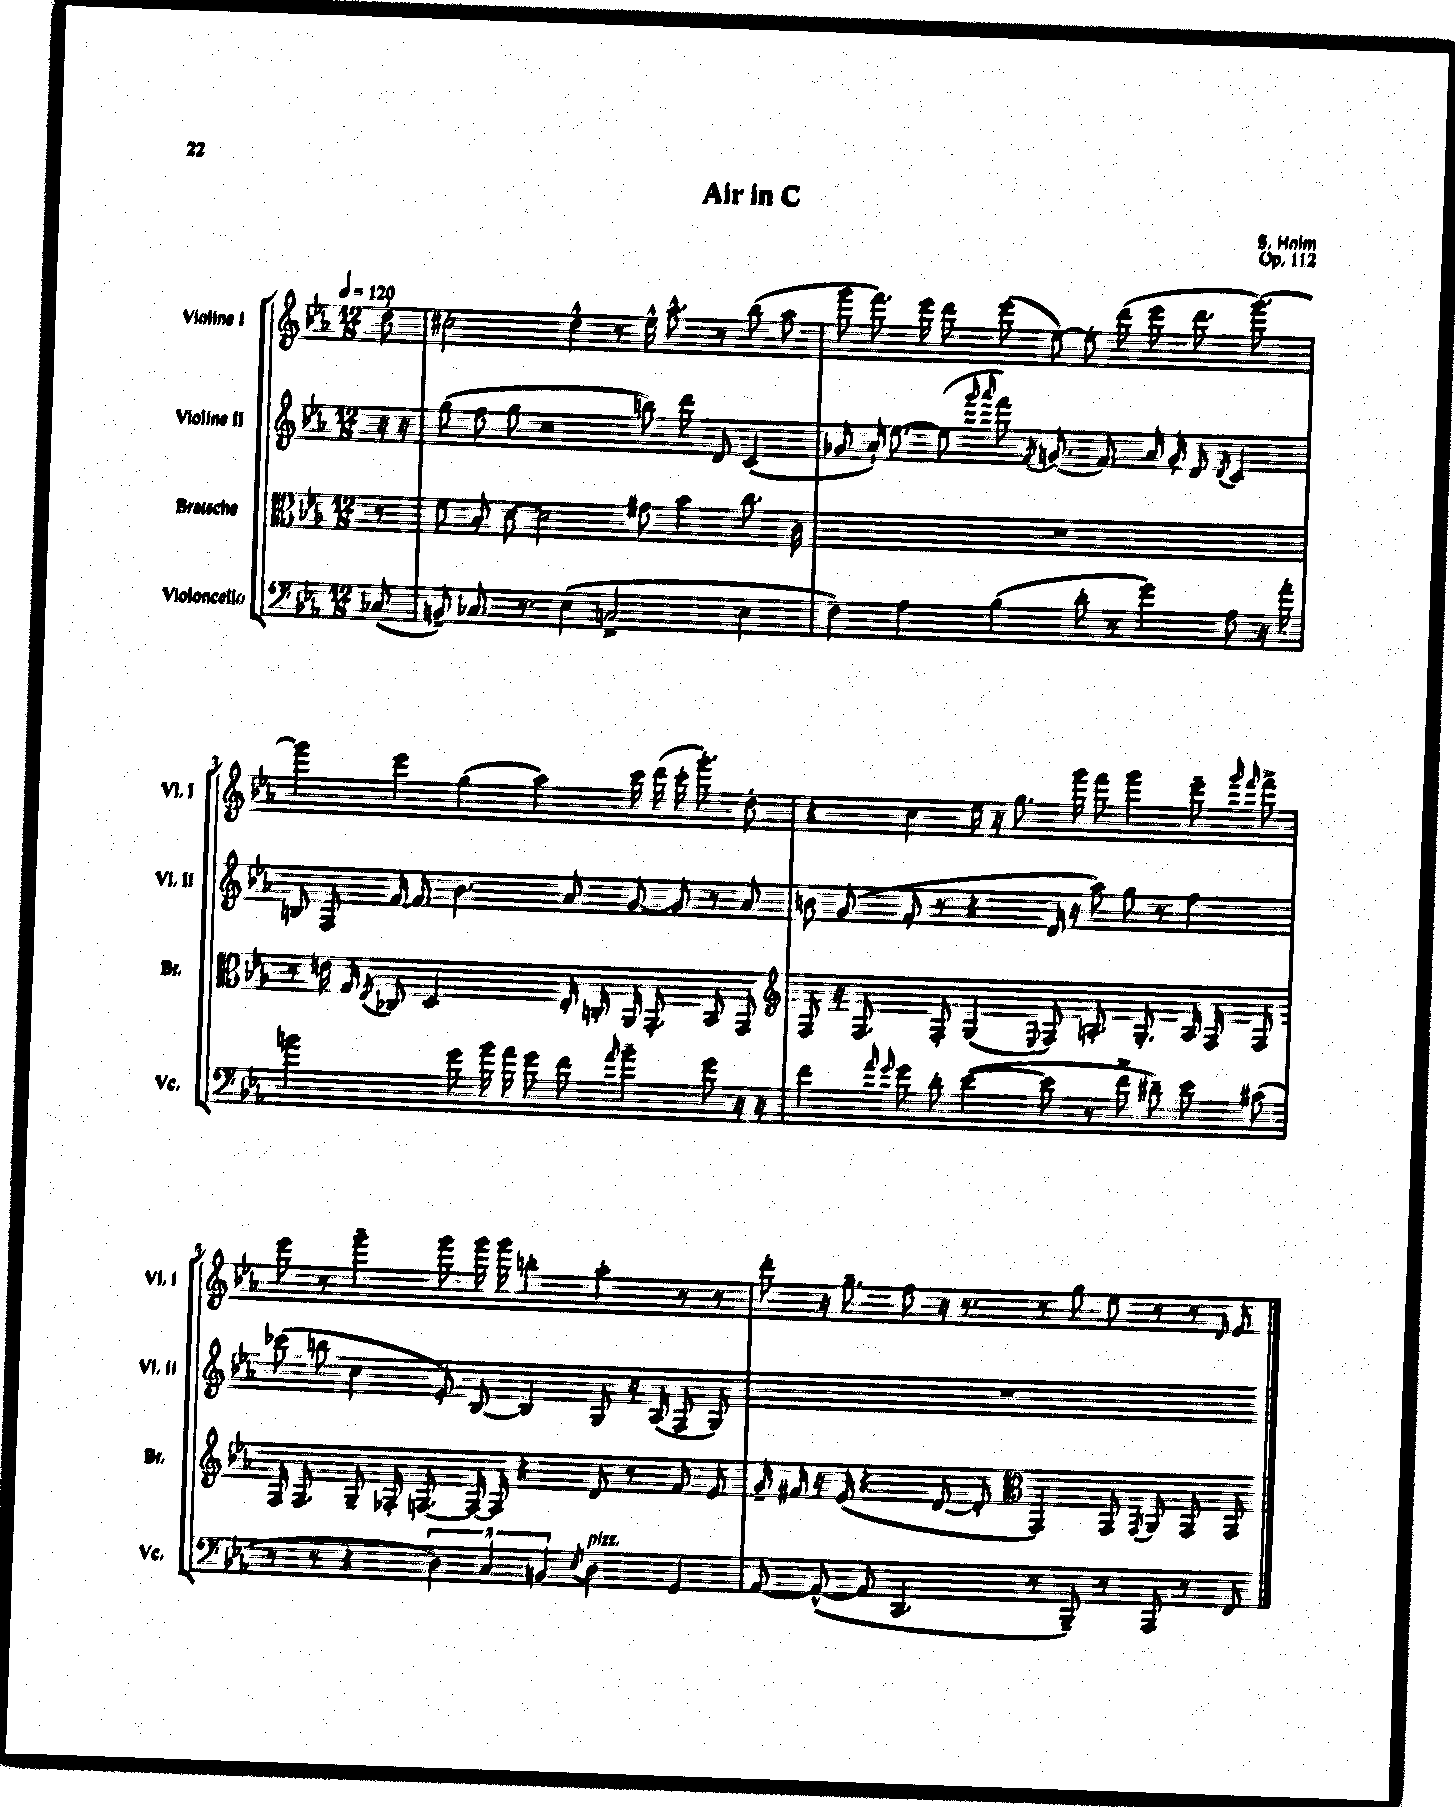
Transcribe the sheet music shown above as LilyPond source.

\header { title = "Air in C" composer = "S. Holm" opus = "Op. 112" }
<<
\new StaffGroup <<
\new Staff = "s0" \with { instrumentName = "Violine I" shortInstrumentName = "Vl. I" } {
    \clef treble \key ees \major \numericTimeSignature \time 12/8 \partial 8 \tempo 4 = 120
    \autoBeamOff d''8-. |
    cis''2-. d''4-^ r8 ees''16-^ aes''8.-^ r8 bes''8( aes''8 |
    g'''8 f'''8.) ees'''16 d'''8 ees'''8( ees''8~) ees''8-. d'''8( ees'''8 d'''8. g'''8.~) |
    g'''4 ees'''4 g''4( aes''4) c'''16 d'''16( c'''16-. g'''8.-.) d''8-. |
    r4 c''4 ees''16 r16 g''8. g'''16 f'''8 g'''4 ees'''8-- \grace { g'''16 f'''16 } f'''8-> |
    ees'''8 r8 g'''4-- g'''8 g'''16 g'''16 b''4-. aes''4-. r8 r8 |
    d'''8-. r16 g''8.-- f''8 r16 r8. r8 g''8 ees''8 r8 r8 \grace { d'16 } ees'8 \bar "|." |
}
\new Staff = "s1" \with { instrumentName = "Violine II" shortInstrumentName = "Vl. II" } {
    \clef treble \key ees \major \numericTimeSignature \time 12/8 \partial 8
    \autoBeamOff r16 r16 |
    g''8( f''8 g''8 r2 b''8) d'''8 d'8 c'4( |
    ges'8 aes'16-!) ees''8.~ ees''8( \grace { g'''16 aes'''16 } f'''8) \acciaccatura { f'8 } g'8.( f'8.) aes'16 g'16-. d'8 \acciaccatura { d'8 } c'4 |
    b8 f8 f'16~ f'8. bes'4. aes'8 g'8~ g'8 r8 aes'8 |
    b'8 g'8( f'8-. r8 r4 d'16 r16 aes''8) g''8 r8 f''4 |
    ces'''8( b''8 c''4 ees'8-.) bes8~ bes4 g8 r16 aes16( f8 g8) |
    R1. \bar "|." |
}
\new Staff = "s2" \with { instrumentName = "Bratsche" shortInstrumentName = "Br." } {
    \clef alto \key ees \major \numericTimeSignature \time 12/8 \partial 8
    \autoBeamOff r8 |
    f'8 bes8-. d'8~ d'2 gis'8 bes'4 c''8. c'16 |
    R1. |
    r8 e'16 g16 \acciaccatura { ees8 } ces8 d2 ees16-. c16-. aes,16 g,8.-. bes,8 g,8 |
    \clef treble f8 r16 f8. f8-. g4( \appoggiatura { ees8 } f8) a8.-. g8.-. a16 f16 f8 |
    f16 f8. g8-- fes16-. f8.~ f16~ f16 r4 d'8 r8 f'8 ees'8 |
    g'16-- fis'16 r16 ees'16( r4 d'8~ d'8-. \clef alto g,4) g,8 \acciaccatura { g,8 } aes,8 g,8 g,8 \bar "|." |
}
\new Staff = "s3" \with { instrumentName = "Violoncello" shortInstrumentName = "Vc." } {
    \clef bass \key ees \major \numericTimeSignature \time 12/8 \partial 8
    \autoBeamOff ces8( |
    b,8--) ces8. r8. ees4( c2-> ees4 |
    f4) aes4 bes4( d'8-. r8 g'4) aes8 r16 aes'16-. |
    b'2 g'8 b'16 aes'16 g'8 f'8 \grace { aes'16 } b'4-- g'8 r16 r16 |
    f'4 \grace { aes'16 g'16 } g'8 d'8-. ees'4~( ees'8 r8 f'8-> dis'8--) ees'8 cis'8( |
    r8 r8 r4 \tuplet 3/2 { d4) c4 b,4 } \acciaccatura { ees8 } d4^\markup { \italic "pizz." } g,4 |
    aes,8~ aes,8~-^( aes,8 c,4. r8 bes,,8--) r8 aes,,8 r8 f,8 \bar "|." |
}
>>
>>
